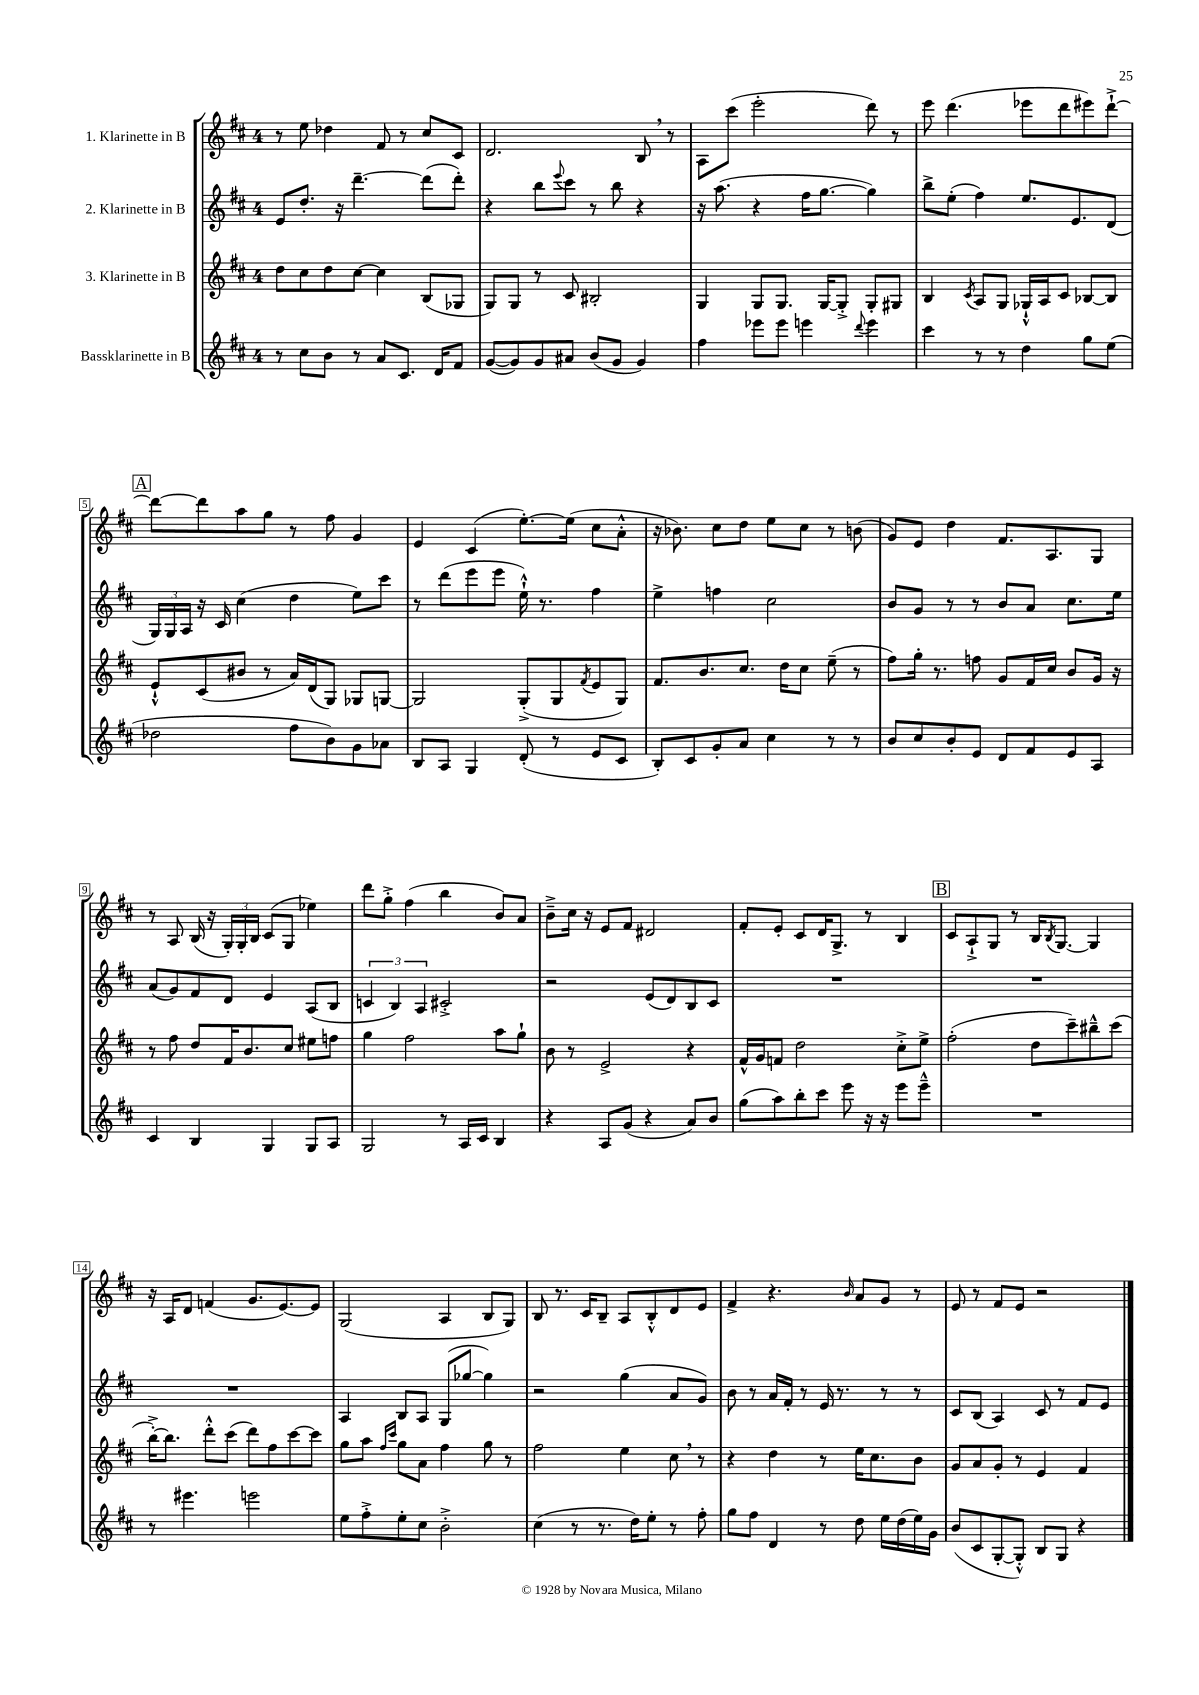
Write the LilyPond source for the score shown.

<<
\new StaffGroup <<
\new Staff = "s0" \with { instrumentName = "1. Klarinette in B" } {
    \clef treble \key d \major \once \override Staff.TimeSignature.style = #'single-digit \time 4/4
    r8 e''8 des''4 fis'8 r8 cis''8 cis'8 |
    d'2. b8 \breathe r8 |
    a8 cis'''8( e'''2-. d'''8) r8 |
    e'''8 d'''4.( ees'''8 d'''8 eis'''8) d'''8~-!-> |
    \mark \markup { \box "A" } d'''8~ d'''8 a''8 g''8 r8 fis''8 g'4 |
    e'4 cis'4( e''8.~-.) e''16( cis''8 a'8-.-^ |
    r16 bes'8.) cis''8 d''8 e''8 cis''8 r8 b'8( |
    g'8) e'8 d''4 fis'8. a8. g8 |
    r8 a8 b16( r16 \tuplet 3/2 { g16-.) g16-. b16 } cis'8( g8 ees''4) |
    d'''8 g''8-.-> fis''4( b''4 b'8) a'8 |
    b'8---> cis''16 r16 e'8 fis'8 dis'2 |
    fis'8-. e'8-. cis'8 d'16 g8.-> r8 b4 |
    \mark \markup { \box "B" } cis'8 a8-!-> g8 r8 b16 \acciaccatura { b8 } g8.~ g4 |
    r16 a16 d'8 f'4( g'8. e'8.~) e'8 |
    g2( a4 b8 g8) |
    b8 r8. cis'16 b8-- a8 b8-.-^ d'8 e'8 |
    fis'4-> r4. \grace { b'16 } a'8 g'8 r8 |
    e'8 r8 fis'8 e'8 r2 \bar "|." |
}
\new Staff = "s1" \with { instrumentName = "2. Klarinette in B" } {
    \clef treble \key d \major \once \override Staff.TimeSignature.style = #'single-digit \time 4/4
    e'8 d''8.-. r16 d'''4.~-- d'''8( d'''8-.) |
    r4 b''8 \appoggiatura { e'''8 } cis'''8 r8 b''8 r4 |
    r16 a''8.( r4 fis''16 g''8.~ g''4) |
    b''8-> e''8-.( fis''4) e''8. e'8. d'8( |
    \mark \markup { \box "A" } \tuplet 3/2 { g16) g16 a16 } r16 cis'16 cis''4( d''4 e''8) cis'''8 |
    r8 d'''8( e'''8 e'''8 e''16-!-^) r8. fis''4 |
    e''4-> f''4 cis''2 |
    b'8 g'8 r8 r8 b'8 a'8 cis''8. e''16 |
    a'8( g'8) fis'8 d'8 e'4 a8( b8 |
    \tuplet 3/2 { c'4 b4) a4 } cis'2-.-> |
    r2 e'8( d'8) b8 cis'8 |
    R1 |
    \mark \markup { \box "B" } R1 |
    R1 |
    a4 b8 a8 g8( ges''8~ ges''4) |
    r2 g''4( a'8 g'8) |
    b'8 r8 a'16 fis'16-. r8 e'16 r8. r8 r8 |
    cis'8 b8( a4) cis'8 r8 fis'8 e'8 \bar "|." |
}
\new Staff = "s2" \with { instrumentName = "3. Klarinette in B" } {
    \clef treble \key d \major \once \override Staff.TimeSignature.style = #'single-digit \time 4/4
    d''8 cis''8 d''8 cis''8~ cis''4 b8( ges8 |
    g8) g8 r8 cis'8 bis2-. |
    g4 g8 g8. g16~ g8-.-> g8-. gis8 |
    b4 \acciaccatura { cis'8 } a8 g8 ges16-!-^ a16 cis'8 bes8~ bes8 |
    \mark \markup { \box "A" } e'8-!-^ cis'8( bis'8 r8 a'16) d'16( g8) ges8 g8~ |
    g2 g8-.->( g8 \acciaccatura { fis'8 } e'8 g8) |
    fis'8. b'8. cis''8. d''16 cis''8 e''8--( r8 |
    fis''8) g''16-. r8. f''8 g'8 fis'16 cis''16 b'8 g'16 r16 |
    r8 fis''8 d''8 fis'16 b'8. cis''8 eis''8 f''8 |
    g''4 fis''2 a''8 g''8-! |
    b'8 r8 e'2-> r4 |
    fis'16-^ g'16 f'8 d''2 cis''8-.-> e''8-> |
    \mark \markup { \box "B" } fis''2-.( d''8 cis'''8--) bis''8---^ cis'''8( |
    b''16~-.->) b''8. d'''8-.-^ cis'''8( d'''8) fis''8 cis'''8~ cis'''8 |
    g''8 a''8 \grace { fis''16 cis'''16 } g''8 a'8 fis''4 g''8 r8 |
    fis''2 e''4 cis''8 \breathe r8 |
    r4 d''4 r8 e''16 cis''8. b'8 |
    g'8 a'8 g'8-. r8 e'4 fis'4 \bar "|." |
}
\new Staff = "s3" \with { instrumentName = "Bassklarinette in B" } {
    \clef treble \key d \major \once \override Staff.TimeSignature.style = #'single-digit \time 4/4
    r8 cis''8 b'8 r8 a'8 cis'8. d'16 fis'8 |
    g'8~( g'8) g'8 ais'8 b'8( g'8 g'4) |
    fis''4 ees'''8 ees'''8 e'''4 \appoggiatura { d'''8 } e'''4 |
    cis'''4 r8 r8 d''4 g''8 e''8( |
    \mark \markup { \box "A" } des''2 fis''8 b'8) g'8 aes'8 |
    b8 a8 g4 d'8-.( r8 e'8 cis'8 |
    b8-.) cis'8 g'8-. a'8 cis''4 r8 r8 |
    b'8 cis''8 b'8-. e'8 d'8 fis'8 e'8 a8 |
    cis'4 b4 g4 g8 a8 |
    g2 r8 a16 cis'16 b4 |
    r4 a8 g'8( r4 a'8) b'8 |
    g''8( a''8) b''8-. cis'''8 e'''8 r16 r16 e'''8 e'''8---^ |
    \mark \markup { \box "B" } R1 |
    r8 eis'''4. e'''2 |
    e''8 fis''8-.-> e''8-. cis''8 b'2-.-> |
    cis''4( r8 r8. d''16) e''8-. r8 fis''8-. |
    g''8 fis''8 d'4 r8 d''8 e''16 d''16( e''16) g'16 |
    b'8( cis'8 g8~-. g8-.-^) b8 g8 r4 \bar "|." |
}
>>
>>
\layout { \context { \Score \override BarNumber.stencil = #(make-stencil-boxer 0.1 0.3 ly:text-interface::print) } }
